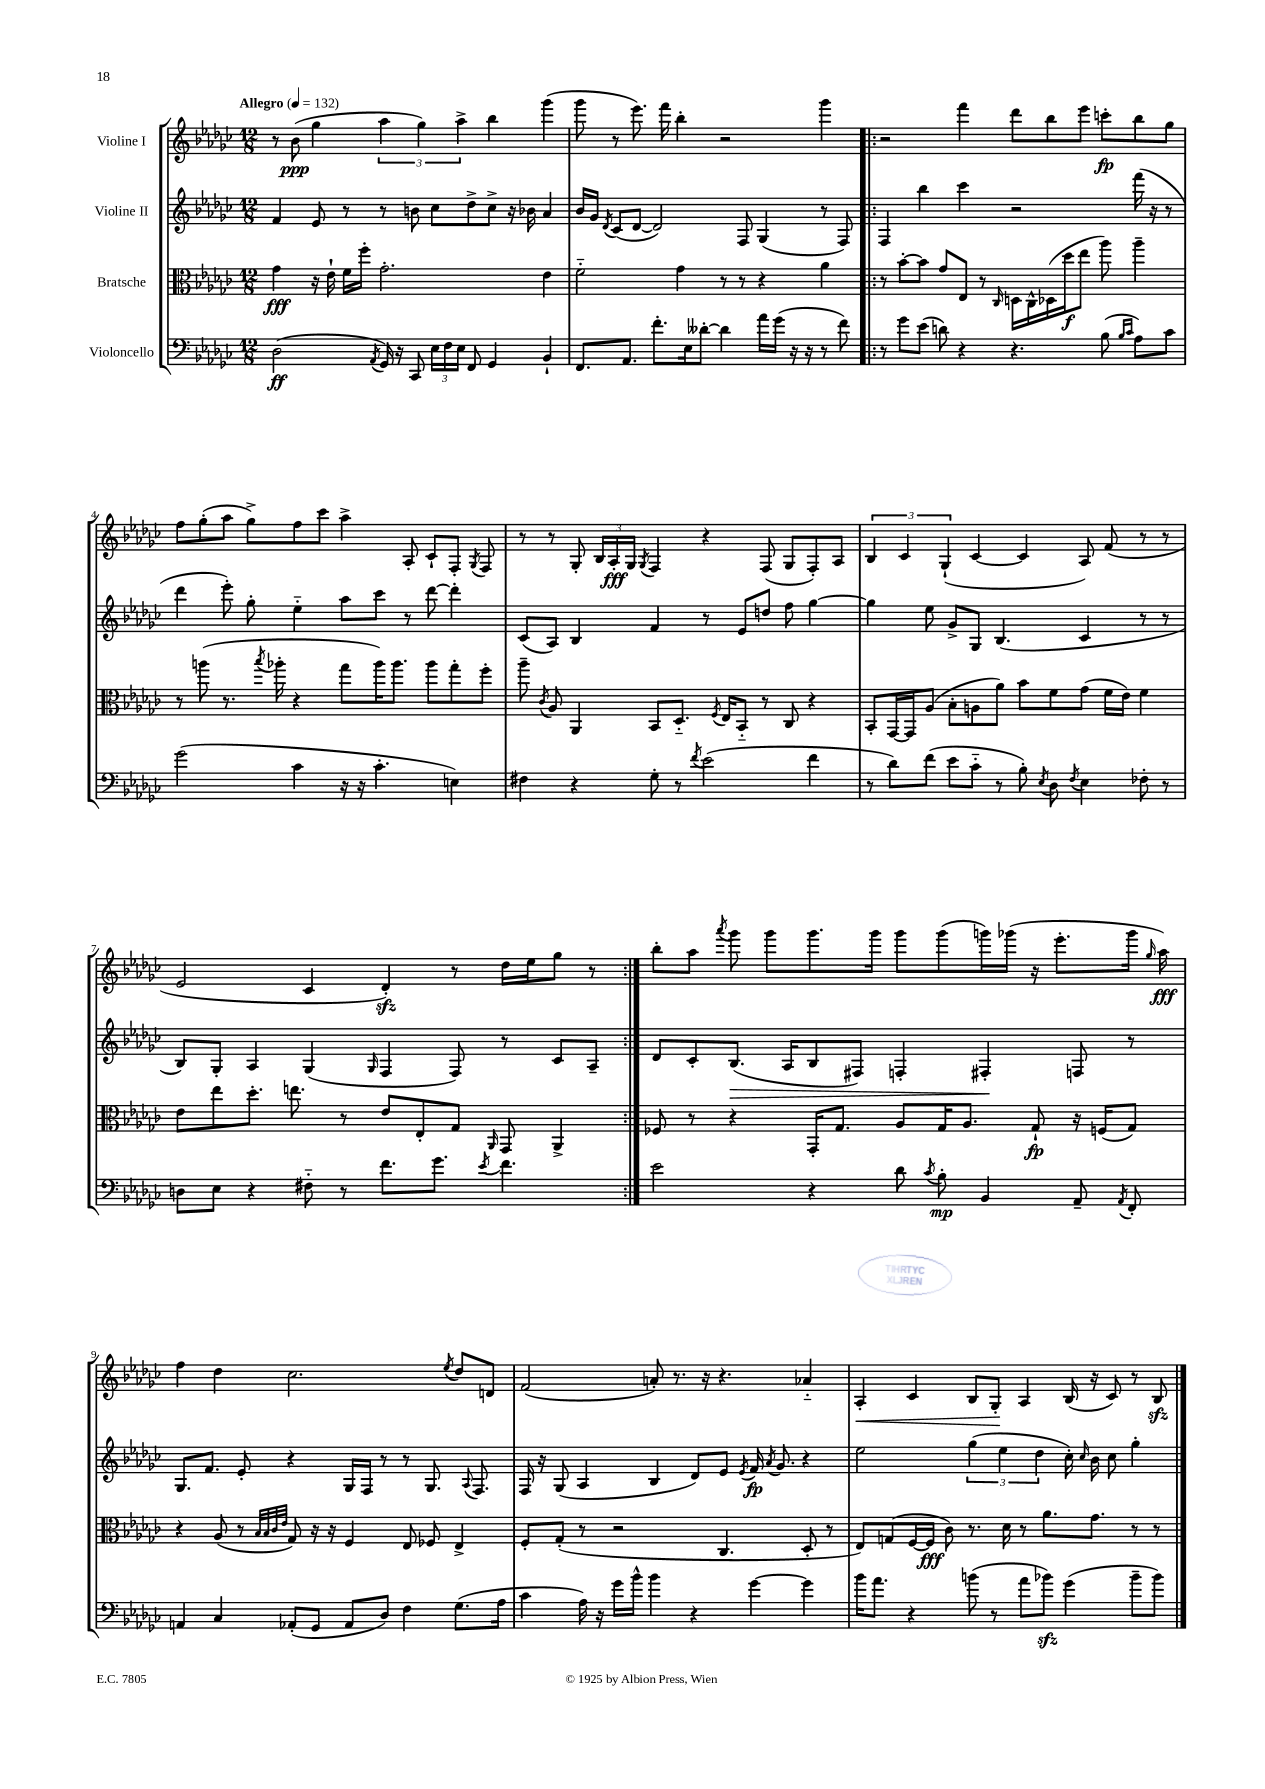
<<
\new StaffGroup <<
\new Staff = "s0" \with { instrumentName = "Violine I" } {
    \clef treble \key ges \major \numericTimeSignature \time 12/8 \tempo "Allegro" 4 = 132
    \autoBeamOff r8 bes'8\ppp( ges''4 \tuplet 3/2 { aes''4 ges''4) aes''4-> } bes''4 ges'''4( |
    ges'''8 r8 ees'''8.) f'''16 bes''4-. r2 ges'''4 |
    \repeat volta 2 { r2 f'''4 des'''8[ bes''8 ees'''8] c'''8[-.\fp bes''8 ges''8] |
    f''8[ ges''8-.( aes''8] ges''8[->) f''8 ces'''8] aes''4-> aes8-. ces'8[-! f8]-. \acciaccatura { ges8 } f8 |
    r8 r8 ges8-. \tuplet 3/2 { bes16[ aes16-.\fff ges16] } \acciaccatura { ges8 } f4 r4 f8( ges8[ f8-.) aes8] |
    \tuplet 3/2 { bes4 ces'4 ges4-!( } ces'4~ ces'4 aes8) f'8( r8 r8 |
    ees'2 ces'4 des'4-.\sfz) r8 des''16[ ees''16 ges''8] r8 | }
    bes''8[-. aes''8] \acciaccatura { aes'''8 } ges'''8 ges'''8[ ges'''8. ges'''16] ges'''8[ ges'''8( g'''16) ges'''16]( r16 ees'''8.[-. ges'''16] \grace { ges''16 } aes''16\fff) |
    f''4 des''4 ces''2. \acciaccatura { ees''8 } des''8[ d'8] |
    f'2( a'8-.) r8. r16 r4. aes'4-_ |
    aes4-.\< ces'4 bes8[ ges8]-.\! aes4 bes16( r16 ces'8) r8 bes8\sfz \bar "|." |
}
\new Staff = "s1" \with { instrumentName = "Violine II" } {
    \clef treble \key ges \major \numericTimeSignature \time 12/8
    \autoBeamOff f'4 ees'8 r8 r8 b'8 ces''8[ des''8-> ces''8]-> r16 bes'16 aes'4 |
    bes'16[ ges'16] \acciaccatura { des'8 } ces'8[( des'8]~ des'2) f8 ges4( r8 f8) |
    \repeat volta 2 { f4 bes''4 ces'''4 r2 f'''16( r16 r8 |
    des'''4 ees'''8-.) ges''8-. ees''4-_ aes''8[ ces'''8] r8 des'''8~ des'''4-. |
    ces'8[( aes8]) bes4 f'4 r8 ees'8[ d''8] f''8 ges''4~ |
    ges''4 ees''8 ges'8[-> ges8] bes4.( ces'4 r8 r8 |
    bes8[) ges8]-. aes4 ges4( \grace { ges16 } f4 f8) r8 ces'8[ aes8]-- | }
    des'8[ ces'8-. bes8.]\>( aes16[ bes8 fis8]) f4-. fis4-.\! f8 r8 |
    ges8.[ f'8.] ees'8-. r4 ges16[ f16] r8 r8 ges8. \appoggiatura { aes8 } f8. |
    f16 r16 ges8( aes4 bes4 des'8[) ees'8] \acciaccatura { ees'8 } f'16\fp \acciaccatura { aes'8 } ges'8. r4 |
    ees''2 \tuplet 3/2 { ges''4( ees''4 des''4 } ces''16-.) \grace { ces''16 } bes'16 ces''8 ges''4-. \bar "|." |
}
\new Staff = "s2" \with { instrumentName = "Bratsche" } {
    \clef alto \key ges \major \numericTimeSignature \time 12/8
    \autoBeamOff ges'4\fff r16 ees'16-! f'16[ f''16]-. ges'2.-. ees'4 |
    f'2-_ ges'4 r8 r8 r4 aes'4 |
    \repeat volta 2 { r8 bes'8[~-. bes'8] ges'8[ ees8] r8 \grace { ces16 } d16[ ces16-^ des16( des''16\f ees''8] aes''8) aes''4-- |
    r8 a''8( r8. \acciaccatura { bes''8 } aes''16-. r4 ges''8[ aes''16) aes''8.] aes''8[ ges''8-. f''8]-. |
    aes''8-- \acciaccatura { ces'8 } aes8 aes,4 bes,8[ des8.]-_ \acciaccatura { f8 } ees16[ bes,8]-_ r8 ces8 r4 |
    bes,8[-. ges,16~ ges,16 aes8]( bes8[-. a8 aes'8]) bes'8[ f'8 ges'8]( f'16[ ees'16]) f'4 |
    ees'8[ ees''8 des''8.]-. e''8. r8 ees'8[ ees8-. ges8] \grace { aes,16 } ges,8 aes,4-> | }
    fes8 r8 r4 ges,16[-. ges8.] aes8[ ges16 aes8.] ges8-!\fp r16 f16[( ges8]) |
    r4 aes8( r8 \grace { bes32[ bes32 ces'32 ees'32] } ges8) r16 r16 f4 ees8 fes8 ees4-> |
    f8[-. ges8]-.( r8 r2 ces4. des8-. r8 |
    ees8[) g8( f16~ f16]\fff ces'8) r8. des'16 r8 aes'8.[ ges'8.] r8 r8 \bar "|." |
}
\new Staff = "s3" \with { instrumentName = "Violoncello" } {
    \clef bass \key ges \major \numericTimeSignature \time 12/8
    \autoBeamOff des2\ff( \acciaccatura { aes,8 } ges,16) r16 ces,8 \tuplet 3/2 { ees16[ f16 ees16] } f,8 ges,4 bes,4-! |
    f,8.[ aes,8.] f'8.[-. ees16 deses'8]~-. deses'4 aes'16[ ges'16]( r16 r16 r8 f'8) |
    \repeat volta 2 { r8 ges'8[ ees'8]( d'8) r4 r4. bes8( \grace { bes16[ ces'16] } aes8[) ces'8] |
    ges'2( ces'4 r16 r16 ces'4.-. e4) |
    fis4 r4 ges8-. r8 \acciaccatura { f'8 } ees'2( f'4 |
    r8 des'8[) f'8]( ees'8[ ces'8]-_ r8 bes8-.) \acciaccatura { ees8 } des8 \acciaccatura { f8 } ees4 fes8-. r8 |
    d8[ ees8] r4 fis8-_ r8 f'8.[ ges'8.] \acciaccatura { ees'8 } f'4. | }
    ees'2 r4 des'8 \acciaccatura { ces'8 } bes8-.\mp bes,4 aes,8-- \acciaccatura { aes,8 } f,8-. |
    a,4 ces4 aes,8[-.( ges,8] aes,8[ des8]) f4 ges8.[( aes16] |
    ces'4 aes16) r16 ges'16[ bes'16]-^ bes'4 r4 ges'4~ ges'4 |
    bes'16[ aes'8.] r4 b'8( r8 aes'8[ bes'8]\sfz) ges'4( bes'8[-- bes'8]) \bar "|." |
}
>>
>>
